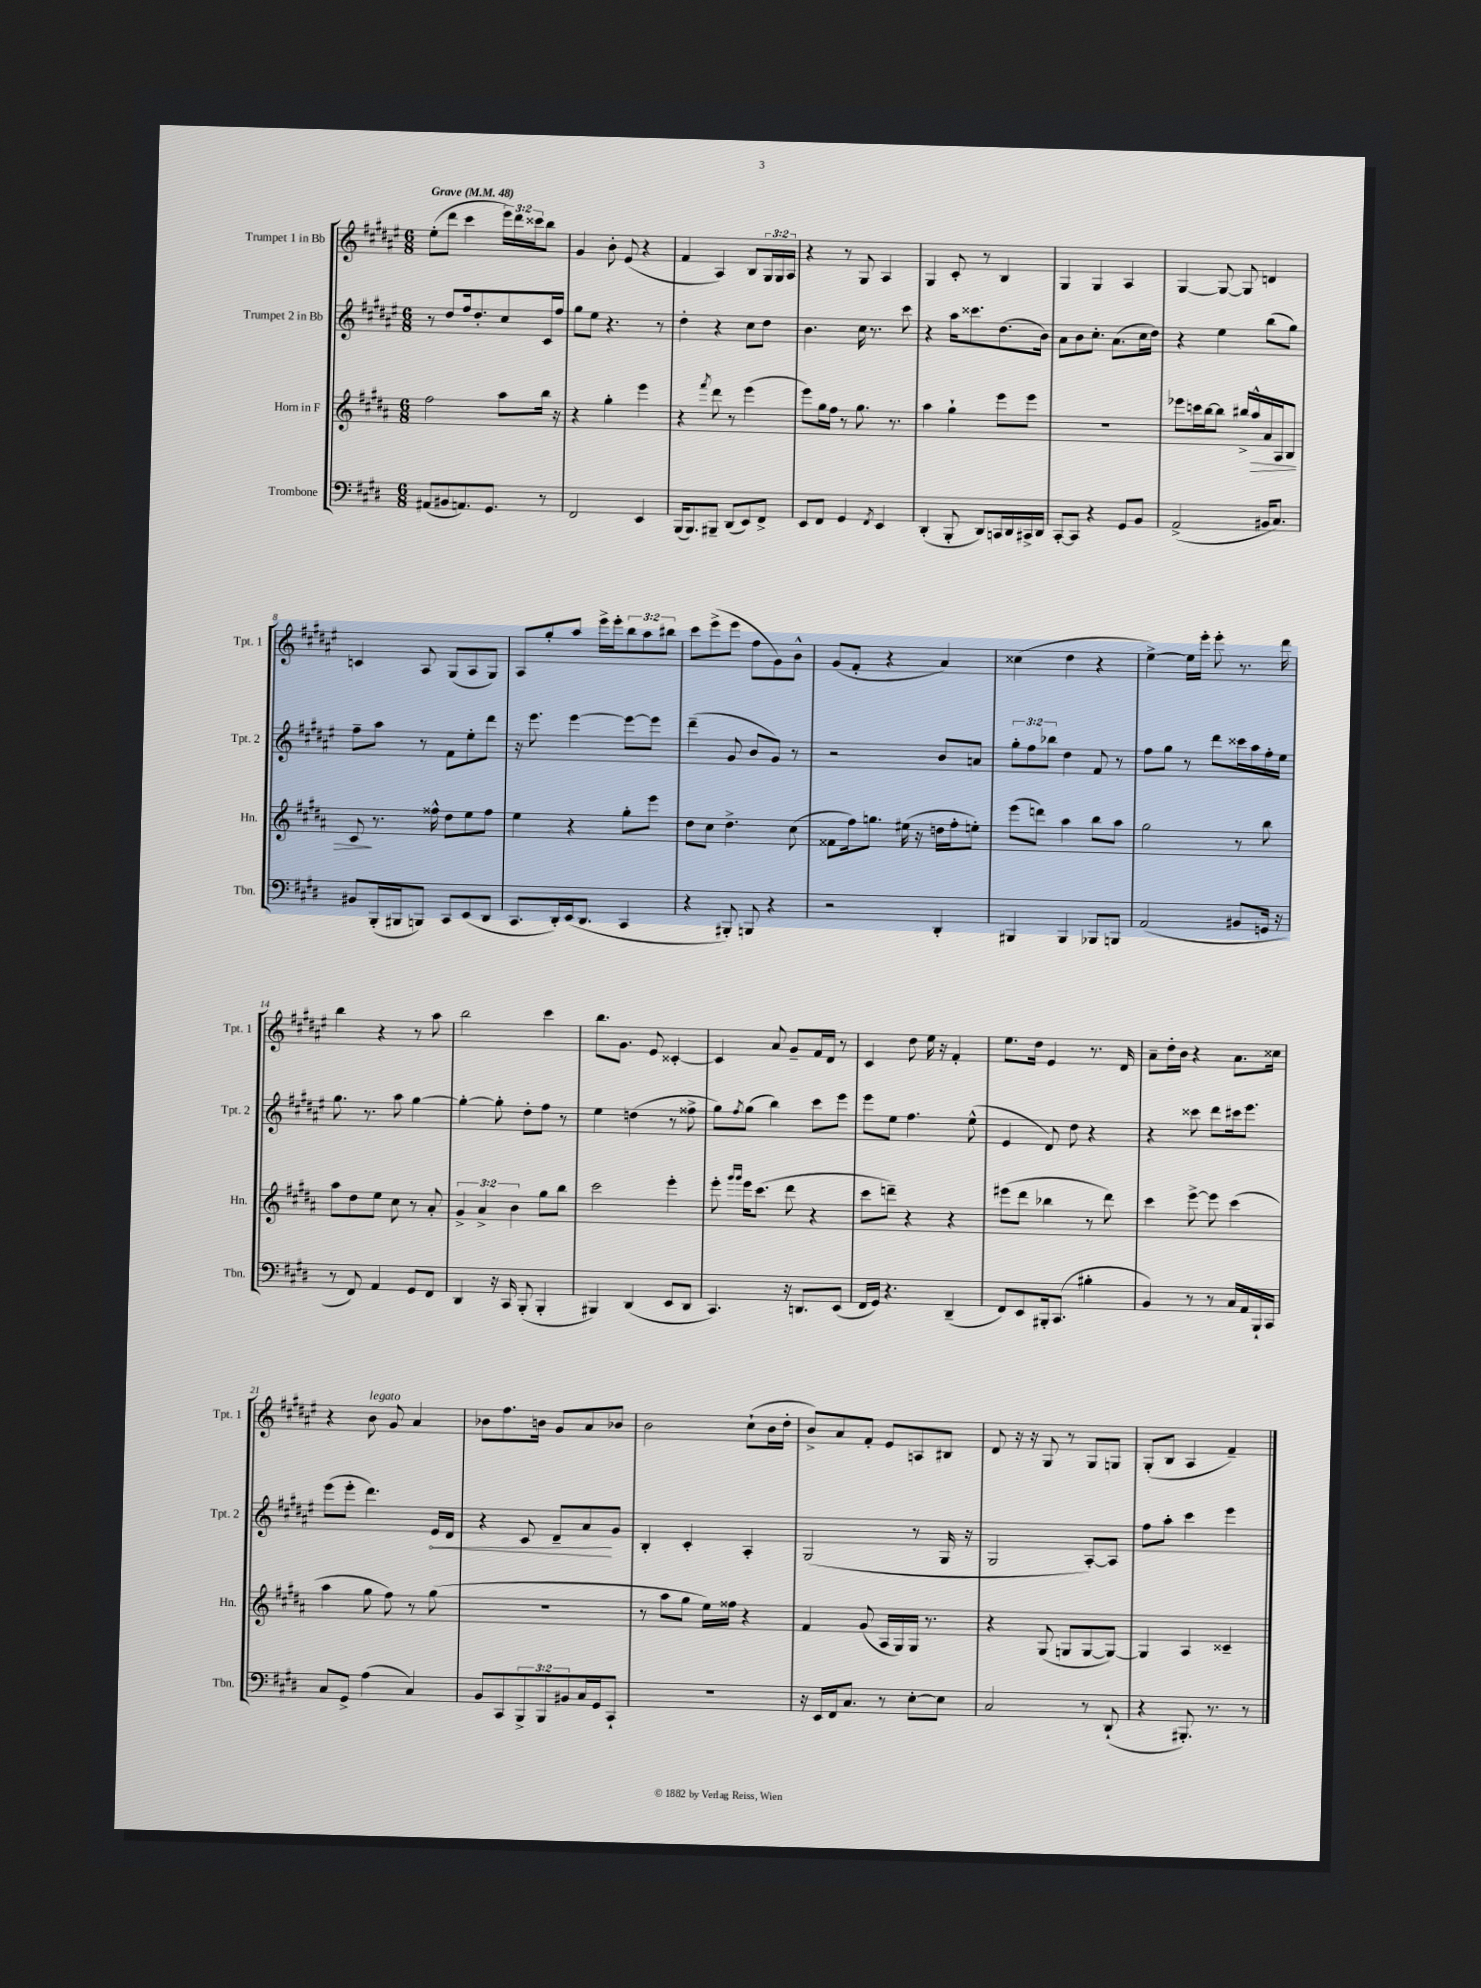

**kern	**kern	**kern	**kern
*staff4	*staff3	*staff2	*staff1
*clefF4	*clefG2	*clefG2	*clefG2
*k[f#c#g#d#]	*k[f#c#g#d#a#]	*k[f#c#g#d#a#e#]	*k[f#c#g#d#a#e#]
*M6/8	*M6/8	*M6/8	*M6/8
*MM48	*MM48	*MM48	*MM48
(8AA#	2ff#	8r	(8ee#'
8BB#	.	8dd#	8ddd#
8.AA)	.	16ff#	4ccc#
.	.	8.dd#'	.
8.GG#	.	.	.
.	8aa#	8cc#	24eee#)
.	.	.	24ddd#
.	.	.	24ccc##
8r	16bb	16c#	8bb
.	16r	16ff#	.
=	=	=	=
2FF#	4r	8gg#	4g#
.	.	8ee#	.
.	4gg#'	4.r	8b'
.	.	.	(8e#
4EE	4eee	.	4r
.	.	8r	.
=	=	=	=
(16BBB	4r	4dd#'	4f#
8.BBB)	.	.	.
.	8qfff#	.	.
8BBB#~	8ddd#	4r	4A#)
(8DD#	8r	.	.
8EE)	(4eee	8cc#	8B
8FF#^	.	8dd#	24G#
.	.	.	24G#
.	.	.	24A#
=	=	=	=
8EE	8eee)	4.b	4r
8FF#	16gg#	.	.
.	16ff#	.	.
4GG#	8r	.	8r
.	8.gg#	16cc#	8G#
.	.	8.r	.
8qFF#	.	.	.
4EE	.	.	4A#
.	8.r	.	.
.	.	8ccc#	.
=	=	=	=
(4DD#'	4aa#	4r	4G#
8BBB'	4gg#`	16aa#	8c#'
.	.	8.ccc##	.
8DD#)	.	.	8r
16CC	8eee	(8.dd#	4B
16DD#	.	.	.
16CC#^	8eee	.	.
16DD#	.	16b)	.
=	=	=	=
[8CC#'	2.r	8a#	4G#
8CC#]	.	8b	.
4r	.	8.cc#'	4G#
.	.	(8.a#	.
8GG#	.	.	4A#
8BB	.	16cc#	.
.	.	16dd#)	.
=	=	=	=
(2AA^	8eee-	4r	[4G#
.	16ccc	.	.
.	[16bb	.	.
.	8bb]	4ee#	8G#_
.	16bb#^	.	8G#]
.	16aa#^^	.	.
16BB#	16a#	(8bb	4d
8.C#)	16A#	.	.
.	8B	8gg#)	.
=	=	=	=
8BB#	8c#	8ff#~	4c
(16BBB'	8.r	8aa#	.
16BBB#	.	.	.
8BBB)	.	8r	8A#
.	16ff##^^	.	.
8CC#	8dd#	8f#	(8G#
(8EE	8ee	8ee#'	8A#
8DD#	8ff##	8ddd#	8G#)
=	=	=	=
8.CC#	4ee	16r	8A#
.	.	8.eee#	.
.	.	.	8gg#'
16DD#')	.	.	.
(16EE	4r	[4eee#	8aa#
8.DD#	.	.	.
.	.	.	16eee#^
.	.	.	16eee#'
4CC#	8gg#'	8eee#_	12bb
.	.	.	12aa#
.	8eee	8eee#]	.
.	.	.	12bb#
=	=	=	=
4r	8dd#	(4ddd#~	8ccc#
.	8cc#	.	(8eee#^
8BBB#')	4.dd#^	8g#	8eee#
8BBB	.	8b	8ff#
4r	.	8g#)	8g#)
.	(8cc#	8r	8b^^
=	=	=	=
2r	8f##	2r	(8g#
.	16ff#)	.	8f#'
.	8.gg	.	.
.	.	.	4r
.	(16ee#	.	.
.	16r	.	.
4DD#'	16dd	8b	4a#)
.	16ff#'	.	.
.	8ee')	8a	.
=	=	=	=
4BBB#	(8eee	12gg#'	(4cc##
.	.	12ff#	.
.	8ddd)	.	.
.	.	12bb-	.
4BBB#	4aa#	4dd#	4dd#
8BBB-	8bb	8f#	4r
8BBB	8aa#	8r	.
=	=	=	=
(2AA	2gg#	8ff#	[4ee#^)
.	.	8gg#	.
.	.	8r	16ee#]
.	.	.	16eee#'
.	.	8ddd#	8eee#'
8BB#	8r	16ccc##	8.r
.	.	16aa#	.
16GG	8bb	16ff#'	.
16r	.	16ee#	16ddd#
=	=	=	=
8r	8aa#	8.gg#	4bb
8FF#)	8dd#	.	.
.	.	8.r	.
4AA	8ee	.	4r
.	8cc#	8aa#	.
8GG#	8r	[4gg#	8r
8FF#	8a#'	.	8aa#
=	=	=	=
4DD#	6g#^	4gg#'_	2bb
.	6a#^	.	.
16r	.	8gg#']	.
16CC#	.	.	.
.	6b	.	.
(8BBB'	.	8dd#'	.
4BBB'	8gg#	8ff#	4ccc#
.	8bb	8r	.
=	=	=	=
4BBB#)	2ccc#	4ee#	8.bb
.	.	.	8.g#
(4DD#	.	(4dd	.
.	.	.	8e#
8EE	4eee'	8r	[4c##'
8DD#	.	8ff##^	.
=	=	=	=
4.CC#)	8eee'	8gg#)	4c##]
.	16qqggg#	.	.
.	16qqggg#	8qff#	.
.	16eee	(8gg#	.
.	(8.ccc#	.	.
.	.	4bb)	8a#
16r	8ddd#	.	8g#~
8.DD	.	.	.
.	4r	8ccc#	16f#
.	.	.	16d#
(8EE	.	8eee#	8r
=	=	=	=
16FF#	8ccc#	8eee#	4c#
16GG#)	.	.	.
4.r	8ddd~)	8ee#	.
.	4r	4.ff#	8dd#
.	.	.	16ee#
.	.	.	16r
(4DD#~	4r	.	4f#'
.	.	(8ee#^^	.
=	=	=	=
8FF#)	(8eee#	4e#	8.ee#
8EE	8ddd#	.	.
.	.	.	16dd#
16BBB#'	4bb-	8d#)	4e#
(8.CC#	.	.	.
.	.	8dd#	.
4B#'	8r	4r	8.r
.	8ddd#)	.	.
.	.	.	16d#
=	=	=	=
4BB)	4ccc#	4r	8a#~
.	.	.	16dd#'
.	.	.	16b
8r	[8eee^	8ccc##	4r
8r	8eee]	8ddd#	.
16C#	(4ccc#	16ccc#	8.a#
16AA	.	8.eee#	.
16BBB`	.	.	.
16CC#	.	.	16cc##
=	=	=	=
8C#	4aa#	(8eee#	4r
8GG#^	.	8eee#'	.
(4A	8gg#	4.ddd#)	8b
.	8ff#)	.	8g#
4C#)	8r	.	4a#
.	(8gg#	16e#	.
.	.	16d#	.
=	=	=	=
8BB	2.r	4r	8b-
8CC#	.	.	8.ff#
12BBB^	.	8c#	.
.	.	.	16b
12BBB	.	.	.
.	.	8d#~	8g#
12BB#	.	.	.
16C#	.	8a#	8a#
16GG#	.	.	.
8CC#`	.	8g#	8b-
=	=	=	=
2.r	8r	4B'	2b
.	8aa#	.	.
.	8gg#	4c#'	.
.	16ee)	.	.
.	16ff##	.	.
.	4r	4A#'	(8cc#`
.	.	.	16b
.	.	.	16dd#'
=	=	=	=
16r	4f#	(2G#	8b^)
16EE	.	.	.
16FF#	.	.	8a#
8.C#	.	.	.
.	(8g#	.	8f#'
8r	16A#	.	8e#
.	16G#)	.	.
[8E'	16G#	8r	8A
.	8.r	.	.
8E]	.	16G#	8B#
.	.	16r	.
=	=	=	=
2C#	4r	2G#	8d#
.	.	.	16r
.	.	.	16r
.	(8G#	.	8G#
.	8G	.	8r
8r	[8G	[8A#')	8G#
(8DD#`	8G_)	8A#]	8G
=	=	=	=
4r	4G]	8ff#	(8G#'
.	.	8aa#'	8B
8.BBB#')	4A#	4ccc#	4A#
8.r	.	.	.
.	4c##~	4eee#	4f#~)
8r	.	.	.
==	==	==	==
*-	*-	*-	*-
